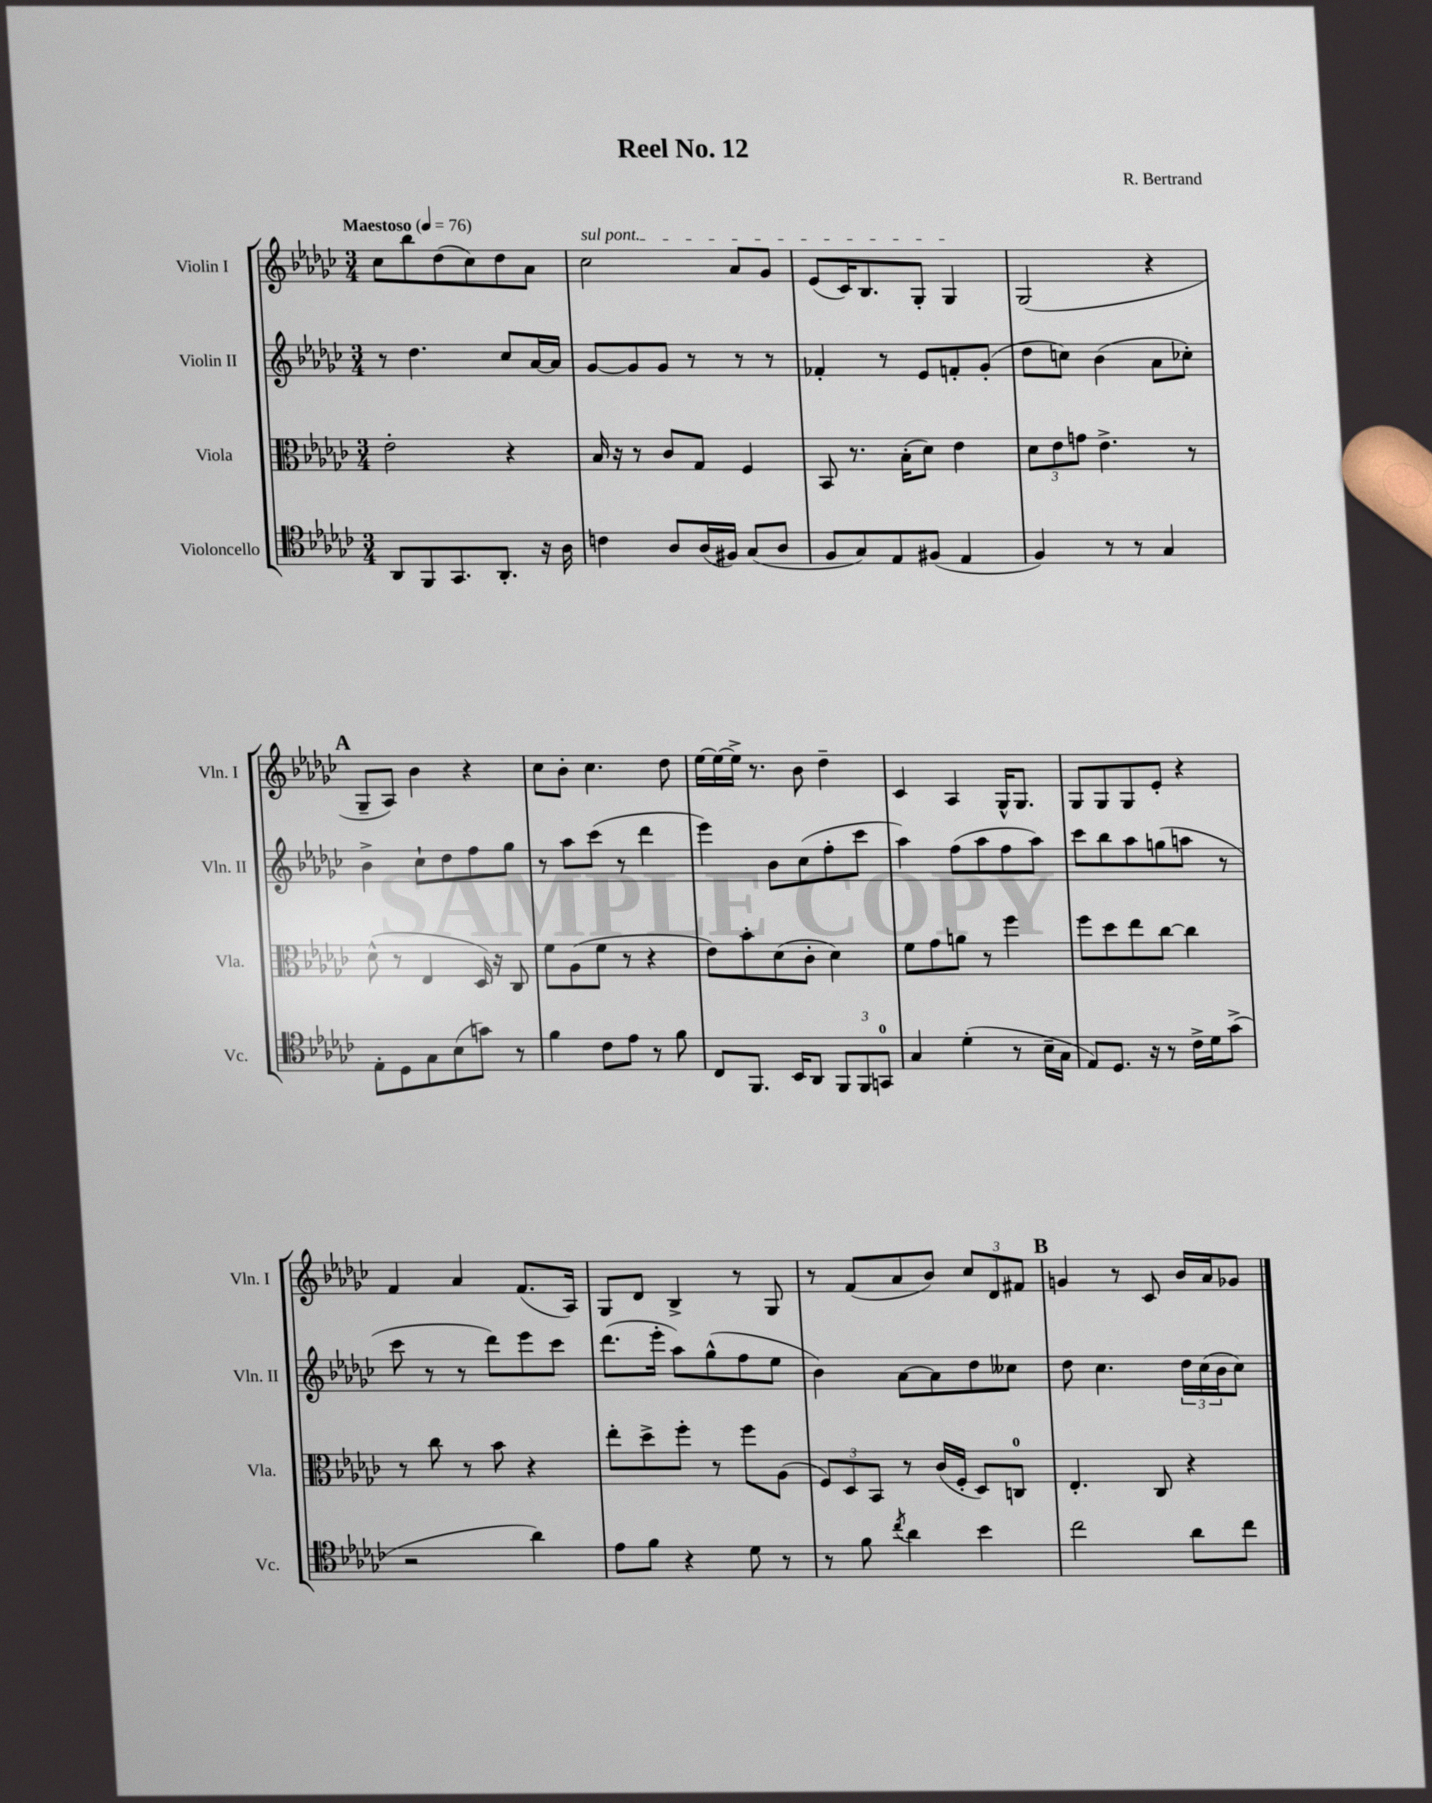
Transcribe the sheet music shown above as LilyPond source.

\header { title = "Reel No. 12" composer = "R. Bertrand" }
<<
\new StaffGroup <<
\new Staff = "s0" \with { instrumentName = "Violin I" shortInstrumentName = "Vln. I" } {
    \clef treble \key ges \major \numericTimeSignature \time 3/4 \tempo "Maestoso" 4 = 76
    ces''8 bes''8 des''8( ces''8) des''8 aes'8 |
    \once \override TextSpanner.bound-details.left.text = \markup { \italic "sul pont." } ces''2\startTextSpan aes'8 ges'8 |
    ees'8( ces'16) bes8. ges8-. ges4\stopTextSpan |
    ges2( r4 |
    \mark \markup { \bold "A" } ges8-- aes8) bes'4 r4 |
    ces''8 bes'8-. ces''4. des''8 |
    ees''16~ ees''16~ ees''16-> r8. bes'8 des''4-- |
    ces'4 aes4 ges16-^ ges8. |
    ges8 ges8 ges8 ees'8-. r4 |
    f'4 aes'4 f'8.( aes16) |
    ges8 des'8 bes4-> r8 ges8 |
    r8 f'8( aes'8 bes'8) \tuplet 3/2 { ces''8 des'8 fis'8 } |
    \mark \markup { \bold "B" } g'4 r8 ces'8 bes'16 aes'16 ges'8 \bar "|." |
}
\new Staff = "s1" \with { instrumentName = "Violin II" shortInstrumentName = "Vln. II" } {
    \clef treble \key ges \major \numericTimeSignature \time 3/4
    r8 des''4. ces''8 aes'16~ aes'16 |
    ges'8~ ges'8 ges'8 r8 r8 r8 |
    fes'4-. r8 ees'8 f'8-. ges'8-.( |
    des''8 c''8) bes'4( aes'8 ces''8-.) |
    \mark \markup { \bold "A" } bes'4-> ces''8-! des''8 f''8 ges''8 |
    r8 aes''8 ces'''8( r8 des'''4 |
    ees'''4) bes'8 ces''8( f''8-. ces'''8 |
    aes''4) f''8( aes''8 f''8 aes''8) |
    ces'''8 bes''8 aes''8 g''8( a''8 r8 |
    ces'''8 r8 r8 des'''8) ees'''8 ces'''8 |
    des'''8.( ees'''16-. aes''8) ges''8-^( f''8 ees''8 |
    bes'4) aes'8~ aes'8 des''8 ceses''8 |
    \mark \markup { \bold "B" } des''8 ces''4. \tuplet 3/2 { des''16 ces''16( bes'16 } ces''8) \bar "|." |
}
\new Staff = "s2" \with { instrumentName = "Viola" shortInstrumentName = "Vla." } {
    \clef alto \key ges \major \numericTimeSignature \time 3/4
    ees'2-. r4 |
    bes16 r16 r8 ces'8 ges8 f4 |
    bes,8 r8. bes16-.( des'8) ees'4 |
    \tuplet 3/2 { des'8 ees'8 g'8 } ees'4.-> r8 |
    \mark \markup { \bold "A" } des'8-^( r8 ees4 des16) r16 ces8 |
    f'8 aes8( f'8 r8 r4 |
    ees'8) bes'8-. des'8( ces'8-. des'4) |
    f'8 ges'8 a'8 r8 f''4 |
    f''8 des''8 ees''8 ces''8~ ces''4 |
    r8 ces''8 r8 bes'8 r4 |
    ees''8-. des''8-> f''8-. r8 f''8 aes8( |
    \tuplet 3/2 { f8) des8 bes,8 } r8 ces'16( f16-. des8) c8-0 |
    \mark \markup { \bold "B" } ees4.-. ces8 r4 \bar "|." |
}
\new Staff = "s3" \with { instrumentName = "Violoncello" shortInstrumentName = "Vc." } {
    \clef tenor \key ges \major \numericTimeSignature \time 3/4
    aes,8 f,8 ges,8. aes,8.-. r16 aes16 |
    c'4 aes8 aes16( fis16) ges8( aes8 |
    f8 ges8) ees8 fis8( ees4 |
    f4) r8 r8 ges4 |
    \mark \markup { \bold "A" } ees8-. des8 ges8 bes8( g'8) r8 |
    f'4 ces'8 ees'8 r8 f'8 |
    ces8 f,8. bes,16 aes,8 \tuplet 3/2 { f,8 f,8 g,8-0 } |
    ges4 des'4-.( r8 bes16-- ges16 |
    ees8) des8. r16 r8 ces'16-> des'16 ges'8->( |
    r2 aes'4) |
    ees'8 f'8 r4 des'8 r8 |
    r8 f'8 \acciaccatura { ces''8 } aes'4 bes'4 |
    \mark \markup { \bold "B" } ces''2 aes'8 ces''8 \bar "|." |
}
>>
>>
\layout { \context { \Score \remove "Bar_number_engraver" } }
